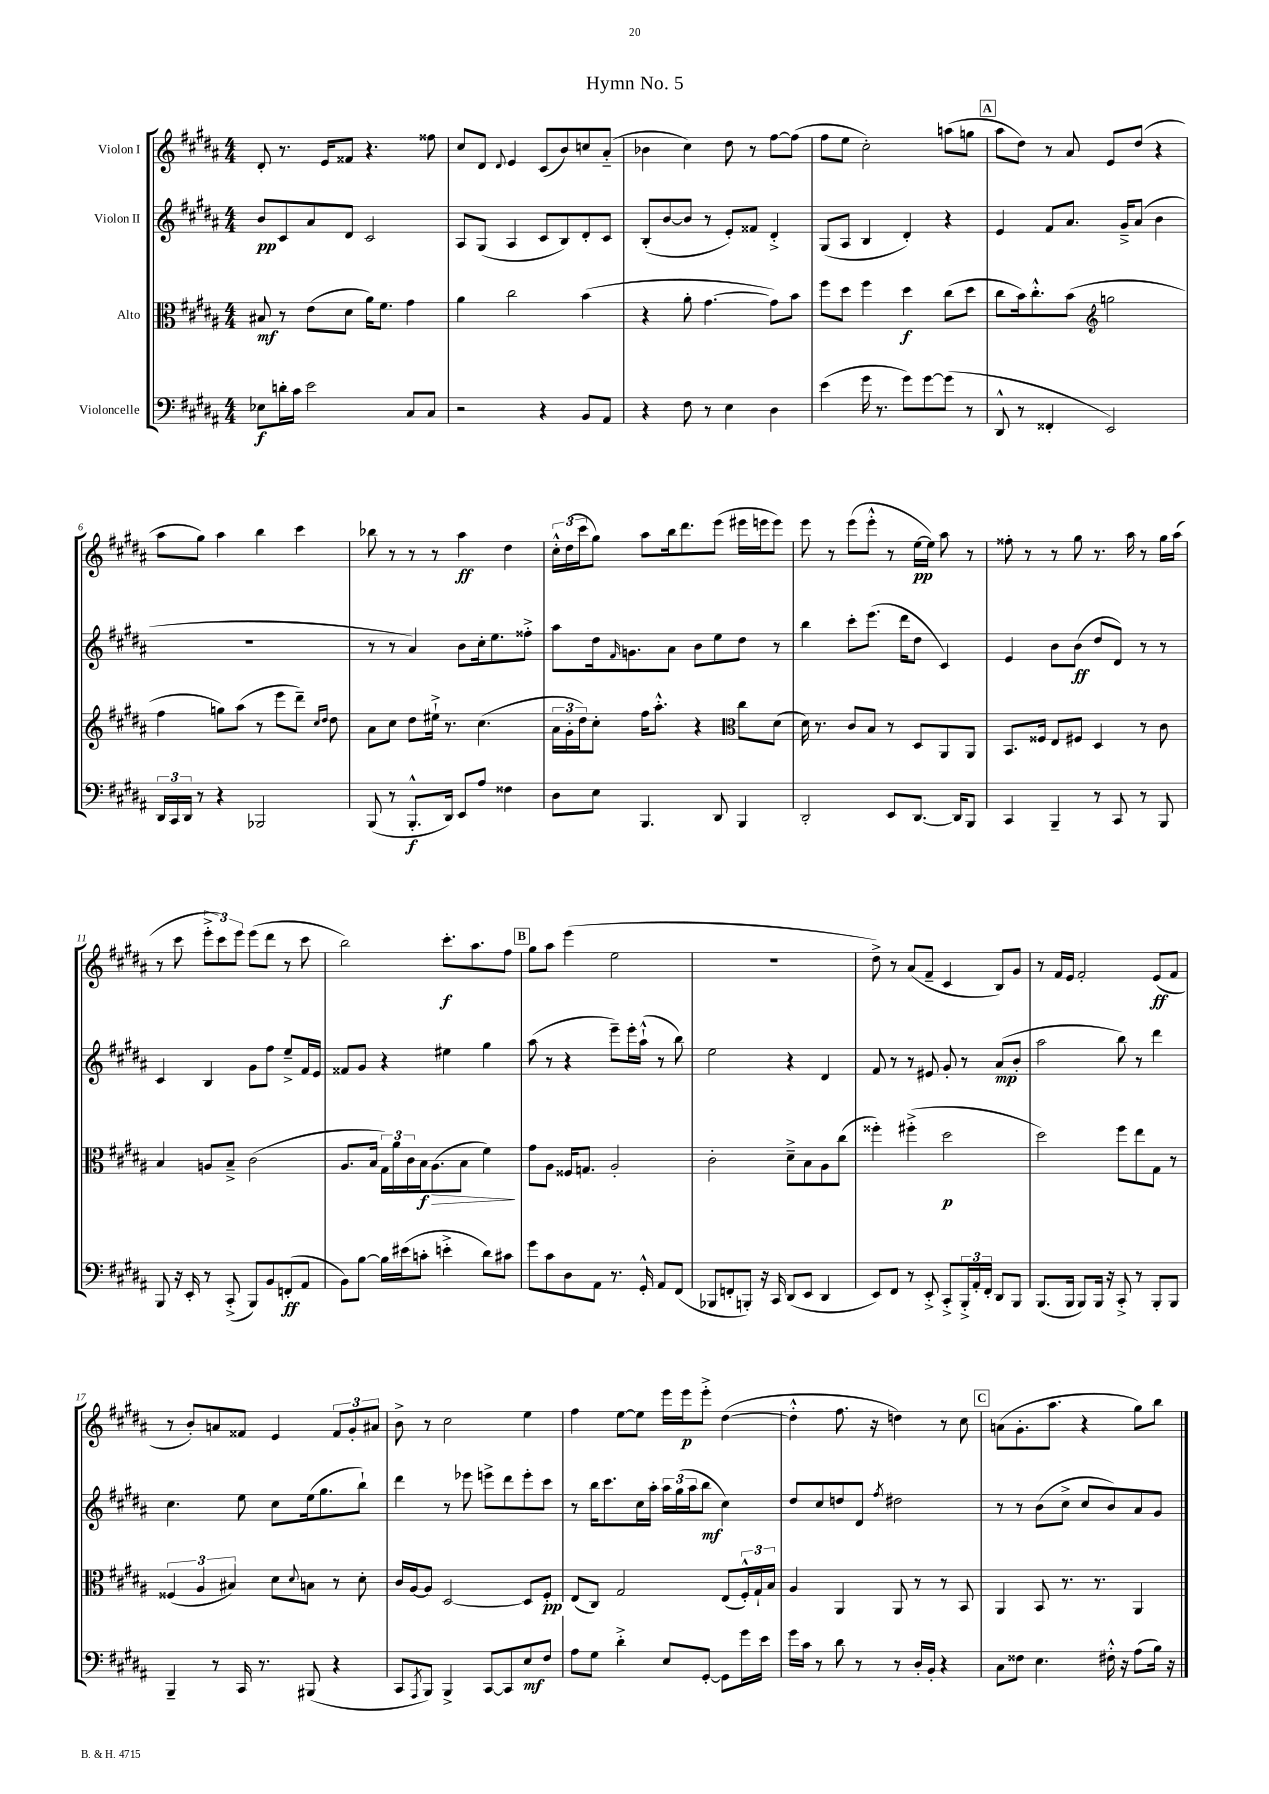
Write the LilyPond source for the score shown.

\header { title = "Hymn No. 5" }
<<
\new StaffGroup <<
\new Staff = "s0" \with { instrumentName = "Violon I" } {
    \clef treble \key b \major \numericTimeSignature \time 4/4
    dis'8-. r8. e'16 fisis'8 r4. fisis''8 |
    cis''8 dis'8 \appoggiatura { dis'8 } e'4 cis'8( b'8) c''8 ais'8-_( |
    bes'4 cis''4) dis''8 r8 fis''8~ fis''8( |
    fis''8 e''8 cis''2-.) a''8( g''8 |
    \mark \markup { \box "A" } ais''8 dis''8) r8 ais'8 e'8 dis''8( r4 |
    ais''8 gis''8) ais''4 b''4 cis'''4 |
    bes''8 r8 r8 r8 ais''4\ff dis''4 |
    \tuplet 3/2 { cis''16-.-^ dis''16( cis'''16 } gis''8) ais''8 b''16 dis'''8. e'''8( eis'''16 e'''16 e'''8) |
    e'''8 r8 e'''8( e'''8-.-^ r8 e''16~\pp e''16) ais''8 r8 |
    fisis''8-. r8 r8 gis''8 r8. ais''16 r8 gis''16 ais''16( |
    r8 cis'''8 \tuplet 3/2 { e'''8-.-> cis'''8) e'''8 } e'''8( dis'''8 r8 cis'''8 |
    b''2) cis'''8.-.\f ais''8. fis''8 |
    \mark \markup { \box "B" } gis''8 ais''8 e'''4( e''2 |
    R1 |
    dis''8->) r8 ais'8( fis'8-- cis'4 b8) gis'8 |
    r8 fis'16 e'16 fis'2-. e'8\ff( fis'8 |
    r8 b'8-.) a'8 fisis'8 e'4 \tuplet 3/2 { fisis'8 gis'8-. ais'8 } |
    b'8-> r8 cis''2 e''4 |
    fis''4 e''8~ e''8 e'''16 e'''16\p e'''8-.-> dis''4~( |
    dis''4-.-^ fis''8. r16 d''4) r8 cis''8 |
    \mark \markup { \box "C" } a'8( gis'8.-. ais''8. r4 gis''8) b''8 \bar "|." |
}
\new Staff = "s1" \with { instrumentName = "Violon II" } {
    \clef treble \key b \major \numericTimeSignature \time 4/4
    b'8\pp cis'8 ais'8 dis'8 cis'2 |
    ais8 gis8( ais4 cis'8 b8) dis'8-. cis'8 |
    b8-.( b'8~ b'8 r8 e'8-.) fisis'8 dis'4-.-> |
    gis8( ais8 b4 dis'4-.) r4 |
    \mark \markup { \box "A" } e'4 fis'8 ais'8. gis'16---> ais'8( b'4 |
    R1 |
    r8 r8 ais'4) b'8 cis''16-. e''8. fisis''8-.-> |
    ais''8 dis''16 \grace { fis'16 } g'8. ais'8 b'8 e''8 dis''8 r8 |
    b''4 cis'''8-. e'''8.( dis'''16 dis''8 cis'4) |
    e'4 b'8 b'8\ff( dis''8 dis'8) r8 r8 |
    cis'4 b4 gis'8 fis''8 e''8---> fis'16 e'16 |
    fisis'8 gis'8 r4 eis''4 gis''4 |
    \mark \markup { \box "B" } ais''8( r8 r4 e'''8--) e'''16-. ais''16-!-^( r8 b''8) |
    e''2 r4 dis'4 |
    fis'8 r8 r8 eis'8 gis'8-. r8 ais'8\mp( b'8-. |
    ais''2 b''8) r8 dis'''4 |
    cis''4. e''8 cis''8 e''16( gis''8. b''8-!) |
    dis'''4 r8 ees'''8 e'''8-> dis'''8 e'''8-. cis'''8 |
    r8 b''16 cis'''8. cis''16 ais''16-. \tuplet 3/2 { ais''16 gis''16( ais''16 } b''8\mf cis''4) |
    dis''8 cis''8 d''8 dis'8 \acciaccatura { fis''8 } dis''2 |
    \mark \markup { \box "C" } r8 r8 b'8( cis''8-> cis''8 b'8) ais'8 gis'8 \bar "|." |
}
\new Staff = "s2" \with { instrumentName = "Alto" } {
    \clef alto \key b \major \numericTimeSignature \time 4/4
    bis8\mf r8 e'8( dis'8 ais'16) fis'8. gis'4 |
    ais'4 cis''2 b'4( |
    r4 ais'8-. gis'4.~ gis'8) b'8 |
    fis''8 dis''8 fis''4 dis''4\f cis''8( dis''8 |
    \mark \markup { \box "A" } cis''8 b'16) cis''8.-.-^ b'8( \clef treble g''2 |
    fis''4 g''8) ais''8( r8 e'''8 dis'''8--) \grace { cis''16 dis''16 } dis''8 |
    ais'8 cis''8 dis''8 eis''16-!-> r8. cis''4.( |
    \tuplet 3/2 { ais'16 gis'16-. dis''16) } cis''8-. fis''16 ais''8.-.-^ r4 \clef alto cis''8 dis'8( |
    dis'16) r8. cis'8 b8 r8 dis8 ais,8 ais,8 |
    b,8. fisis16 e8 fis8 dis4 r8 cis'8 |
    b4 a8 b8---> cis'2( |
    ais8. b16 \tuplet 3/2 { gis16) ais'16 cis'16 } b16\f ais8.\>( b8 fis'4\!) |
    \mark \markup { \box "B" } gis'8 ais8 fisis16 g8. ais2-. |
    cis'2-. dis'8---> b8 ais8 cis''8( |
    fisis''4-.) fis''4-.->( dis''2\p |
    dis''2) fis''8 e''8 gis8 r8 |
    \tuplet 3/2 { fisis4( ais4 bis4) } dis'8 \appoggiatura { dis'8 } b8 r8 dis'8-. |
    cis'16 ais16~ ais8 dis2~ dis8 fis8-.\pp |
    e8( cis8) gis2 e8( \tuplet 3/2 { fis16-.-^) gis16-! b16 } |
    ais4 ais,4 ais,8 r8 r8 b,8 |
    \mark \markup { \box "C" } ais,4 b,8 r8. r8. ais,4 \bar "|." |
}
\new Staff = "s3" \with { instrumentName = "Violoncelle" } {
    \clef bass \key b \major \numericTimeSignature \time 4/4
    ees8\f d'16-. cis'16 e'2 cis8 cis8 |
    r2 r4 b,8 ais,8 |
    r4 fis8 r8 e4 dis4 |
    e'4( gis'16 r8. gis'8) gis'8~ gis'8( r8 |
    \mark \markup { \box "A" } dis,8-^ r8 fisis,4-. e,2) |
    \tuplet 3/2 { dis,16 cis,16 dis,16 } r8 r4 bes,,2 |
    b,,8( r8 b,,8.-.-^\f dis,16) e,8 ais8 fisis4 |
    dis8 e8 b,,4. dis,8 b,,4 |
    dis,2-. e,8 dis,8.~ dis,16 b,,8 |
    cis,4 b,,4-- r8 cis,8 r8 b,,8 |
    b,,8 r16 e,16-. r8 cis,8-.->( b,,8) b,8 f,8-.\ff( ais,8 |
    b,8) b8~ b16 eis'16( c'8-. e'4-.-> dis'8) cis'8 |
    \mark \markup { \box "B" } gis'8 cis'8 dis8 ais,8 r8. gis,16-.-^ ais,8 fis,8( |
    bes,,8 f,8-. b,,8-.) r16 cis,16 dis,8( e,8 dis,4 |
    e,8) fis,8 r8 e,8-.-> cis,8-.-> \tuplet 3/2 { b,,16-.-> ais,16-. fis,16-. } dis,8 b,,8 |
    b,,8.( b,,16 b,,8) b,,16 r16 cis,8-.-> r8 b,,8-. b,,8 |
    b,,4-- r8 cis,16 r8. bis,,8( r4 |
    cis,8 \acciaccatura { ais,,8 } b,,8) b,,4-> cis,8~ cis,8 e8\mf fis8 |
    ais8 gis8 dis'4-.-> e8 gis,8~-. gis,8 gis'16 e'16 |
    gis'16 cis'16 r8 dis'8 r8 r8 dis16-. b,16-. r4 |
    \mark \markup { \box "C" } cis8 fisis8 e4. fis16-.-^ r16 ais8( b16) r16 \bar "|." |
}
>>
>>
